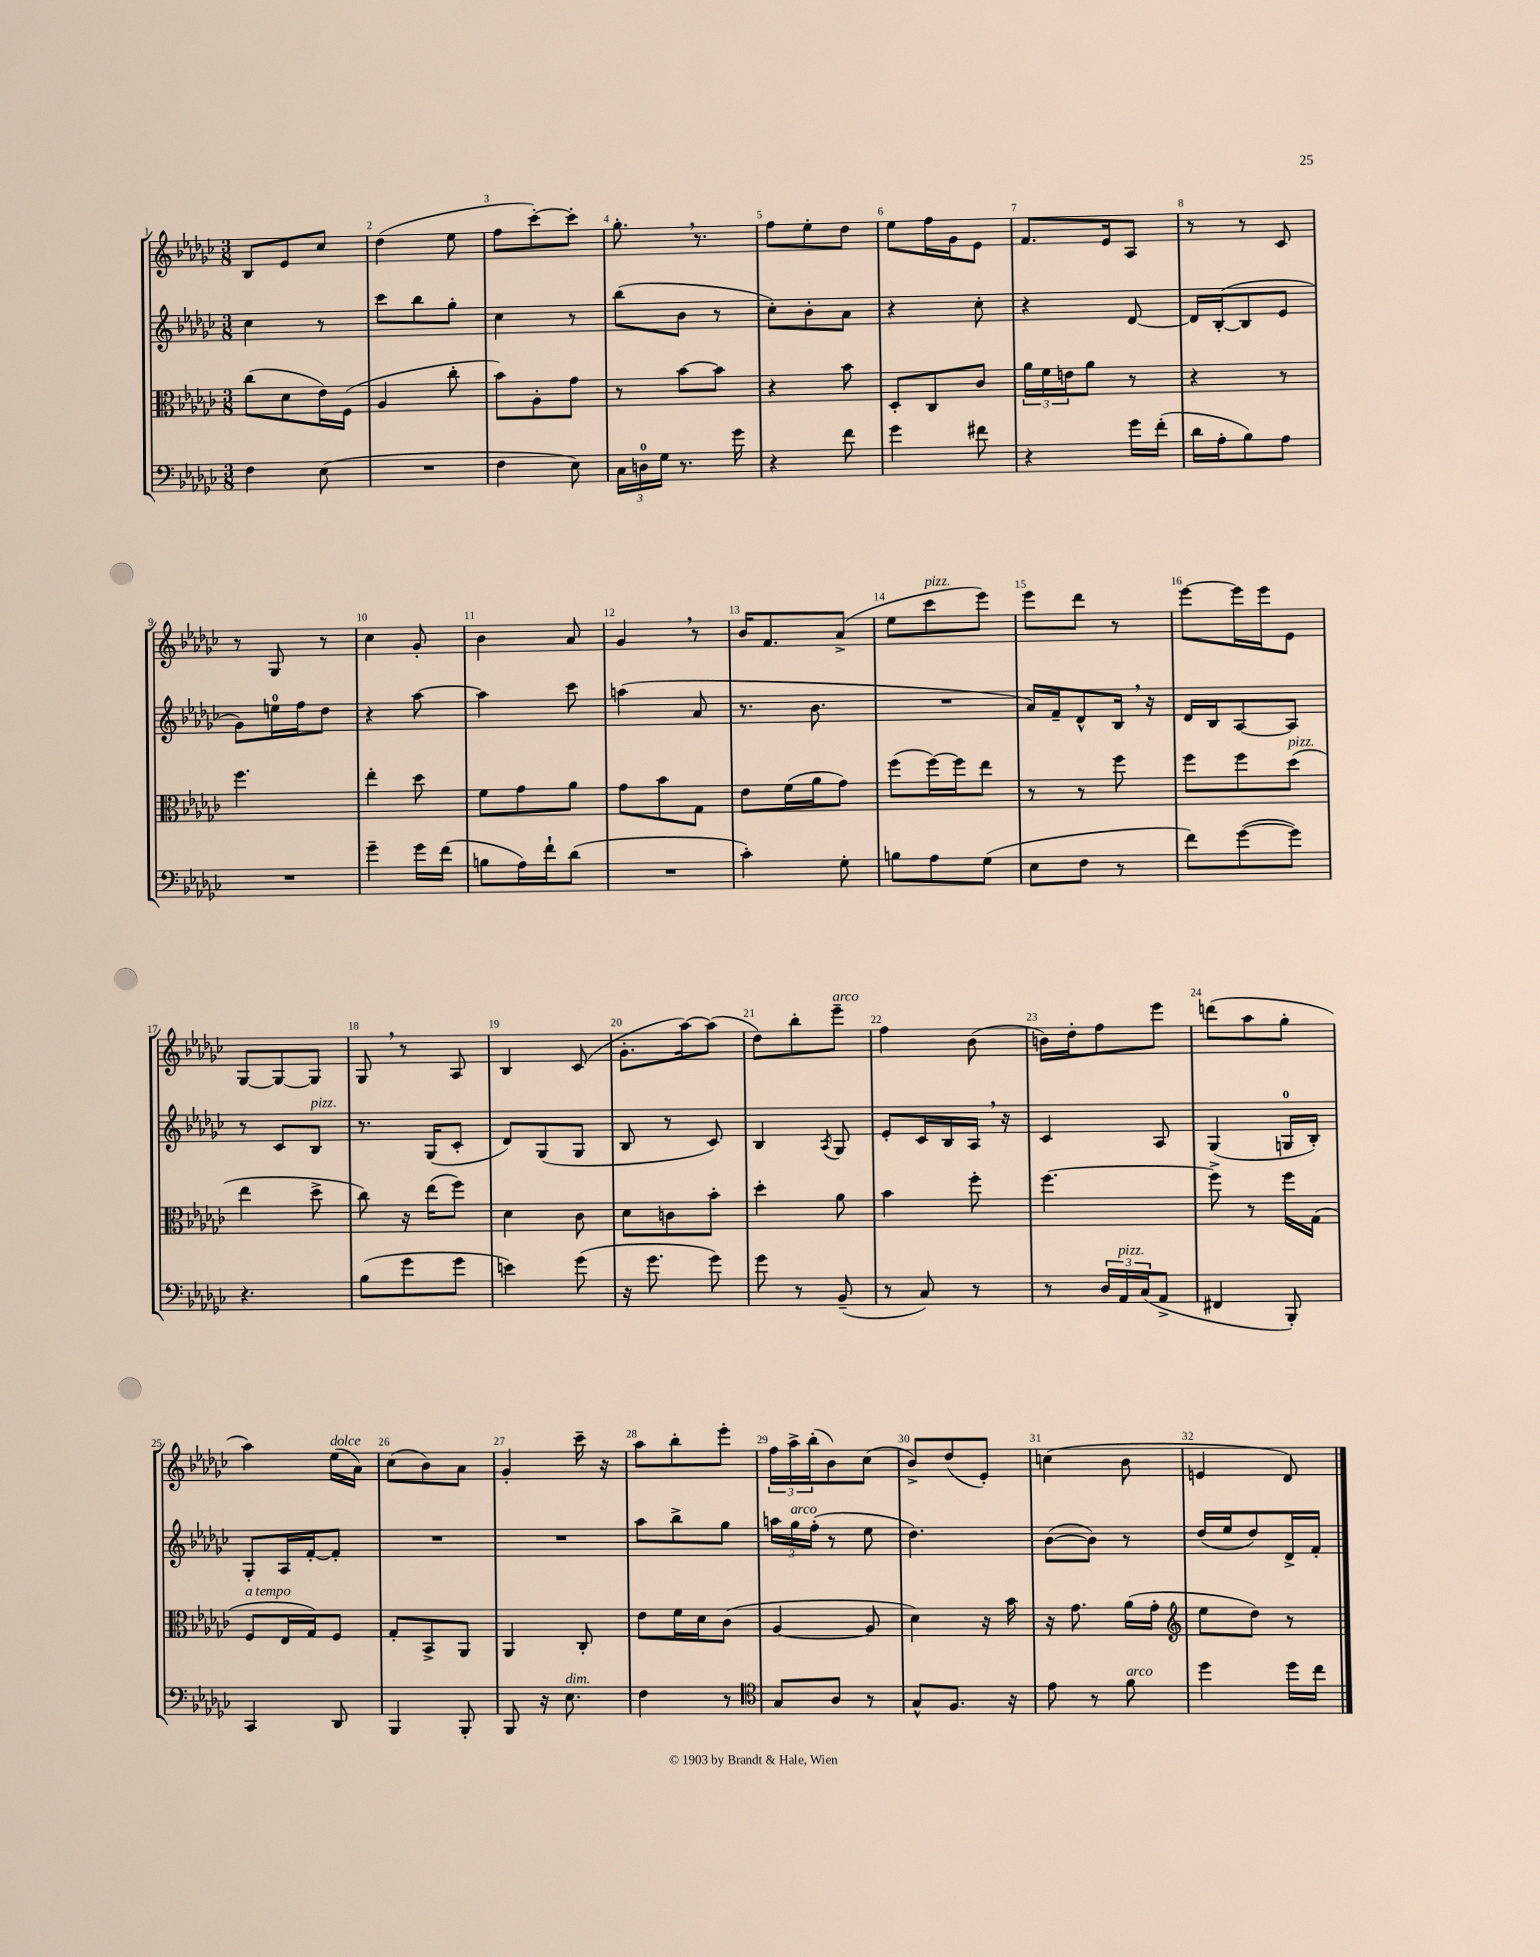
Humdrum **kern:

**kern	**kern	**kern	**kern
*part4	*part3	*part2	*part1
*staff4	*staff3	*staff2	*staff1
*clefF4	*clefC3	*clefG2	*clefG2
*k[b-e-a-d-g-c-]	*k[b-e-a-d-g-c-]	*k[b-e-a-d-g-c-]	*k[b-e-a-d-g-c-]
*M3/8	*M3/8	*M3/8	*M3/8
=1	=1	=1	=1
4F\	(8cc-\L	4cc-\	8B-/L
.	8d-\	.	8e-/
(8E-\	16e-\L)	8r	8cc-/J
.	(16F\JJ	.	.
=2	=2	=2	=2
4.r	4A-/	8ccc-\L	(4dd-\
.	.	8bb-\	.
.	8cc-'\	8gg-'\J	8ee-\
=3	=3	=3	=3
4F\	8b-\L)	4cc-\	8ff\L
.	8A-'\	.	[8ccc-'\)
8E-\)	8g-\J	8r	8ccc-'\J]
=4	=4	=4	=4
24C-\LL	8r	(8bb-\L	8.gg-',\
24Dn\	.	.	.
24G-\JJ	.	.	.
8.r	[8b-\L	8b-\J	.
.	.	.	8.r
.	8b-\J]	8r	.
16g-\	.	.	.
=5	=5	=5	=5
4r	4r	8cc-'\L)	8ff\L
.	.	8b-'\	8ee-'\
8f\	8b-\	8a-\J	8dd-\J
=6	=6	=6	=6
4g-\	8D-'/L	4r	8ee-\L
.	8C-/	.	16ff\L
.	.	.	16g-\J
8f#X\	8c-/J	8cc-'\	8e-\J
=7	=7	=7	=7
4r	24a-\LL	4r	8.f/L
.	24f\	.	.
.	24en\J	.	.
.	8a-\J	.	.
.	.	.	16e-/k
16g-\LL	8r	[8d-/	8A-/J
(16f'\JJ	.	.	.
=8	=8	=8	=8
16d-\LL	4r	16d-/LL]	8r
16A-'\J	.	([16B-'/J	.
8B-\)	.	8B-/]	8r
8A-\J	8r	8e-/J	8c-/
!!LO:LB:g=z
=9	=9	=9	=9
4.r	4.ff\	8g-\L)	8r
.	.	16een\L	8G-/
.	.	16ff\J	.
.	.	8dd-\J	8r
=10	=10	=10	=10
4g-~\	4ee-'\	4r	4cc-\
16g-\LL	8dd-\	[8aa-\	8g-'/
(16f\JJ	.	.	.
=11	=11	=11	=11
8Bn\L	8f\L	4aa-\]	4b-\
16A-\L)	8g-\	.	.
16f`\J	.	.	.
(8d-\J	8a-\J	8ccc-\	8a-/
=12	=12	=12	=12
4.r	8g-\L	(4aan\	4g-,/
.	8b-\	.	.
.	8G-\J	8a-/	8r
=13	=13	=13	=13
4c-'\)	8e-\L	8.r	16b-/KL
.	.	.	8.f/
.	(16f\L	.	.
.	16a-\J	8.b-\	.
8G-'\	8g-\J)	.	(8a-^/J
=14	=14	=14	=14
8Bn\L	(8ff\L	4.r	8ee-\L
!	!	!	!LO:TX:a:i:t=pizz.
8A-\	[16ff\L)	.	8ccc-\
.	16ff\J]	.	.
(8G-\J	8ee-\J	.	8eee-\J)
=15	=15	=15	=15
8E-\L	8r	16a-/LL)	8eee-\L
.	.	16f~/J	.
8F\J	8r	8d-^^/	8ddd-\J
8r	8ff\	16B-,/Jk	8r
.	.	16r	.
=16	=16	=16	=16
8f\L)	8ff\L	16d-/LL	[8eee-\L
.	.	16B-/J	.
([8g-\	8ff\	[8A-/	16eee-\L]
.	.	.	16eee-\J
!	!LO:TX:a:i:t=pizz.	!	!
8g-\J])	(8dd-\J	8A-/J]	8e-\J
!!LO:LB:g=z
=17	=17	=17	=17
4.r	4ee-\	8r	[8G-/L
.	.	8c-/L	8G-/_
!	!	!LO:TX:a:i:t=pizz.	!
.	8dd-^\	8B-/J	8G-/J]
=18	=18	=18	=18
(8B-\L	8cc-\)	8.r	8G-,/
8g-\	16r	.	8r
.	(16ee-\KL	(16G-/KL	.
8g-\J	8ff\J)	8c-'/J	8A-/
=19	=19	=19	=19
4en\)	4d-\	8d-/L)	4B-/
.	.	(8G-/	.
(8g-\	8c-\	8G-/J	(8c-/
=20	=20	=20	=20
16r	8d-\L	8B-/	8.g-'\L
8.g-\	.	.	.
.	8cn\	8r	.
.	.	.	[16aa-\k)
8g-\)	8b-'\J	8c-/)	(8aa-\J]
=21	=21	=21	=21
8g-\	4dd-'\	4B-/	8dd-\L)
8r	.	.	8bb-'\
.	.	8qA-/	.
!	!	!	!LO:TX:a:i:t=arco
(8BB-~/	8a-\	8G-/	8eee-~\J
=22	=22	=22	=22
8r	4b-\	8e-'/L	4ff\
8C-/)	.	16c-/L	.
.	.	16B-/	.
8r	8ff'\	16A-,/JJ	(8b-\
.	.	16r	.
=23	=23	=23	=23
8r	[4.ff\	4c-/	16bn\LL)
.	.	.	16dd-'\J
24D-/LL	.	.	8ff\
!LO:TX:a:i:t=pizz.	!	!	!
24AA-/	.	.	.
(24C-/J	.	.	.
8AA-^/J	.	8A-/	8eee-\J
=24	=24	=24	=24
4FF#X/	8ff^\]	(4G-/	(8dddn\L
.	8r	.	8aa-\
8BBB-'/)	16ff\LL	16Gn/LL	8gg-'\J
.	(16G-\JJ	16B-'/JJ)	.
!!LO:LB:g=z
=25	=25	=25	=25
!	!LO:TX:a:i:t=a tempo	!	!
4CC-/	8F/L	8G-'/L	4aa-\)
.	16E-/L	16A-/L	.
.	16G-/J)	[16f'/J	.
!	!	!	!LO:TX:a:i:t=dolce
8DD-/	8F/J	8f'/J]	(16ee-\LL
.	.	.	16a-\JJ)
=26	=26	=26	=26
4BBB-/	8G-'/L	4.r	(8cc-\L
.	8BB-^/	.	8b-\)
8BBB-'/	8AA-/J	.	8a-\J
=27	=27	=27	=27
8BBB-/	4AA-/	4.r	4g-'/
16r	.	.	.
!LO:TX:a:i:t=dim.	!	!	!
8.E-\	.	.	.
.	8C-'/	.	16ccc-~\
.	.	.	16r
=28	=28	=28	=28
4F\	8e-\L	8aa-\L	8aa-\L
.	16f\L	8bb-^\	8bb-'\
.	16d-\J	.	.
8r	(8c-\J	8gg-\J	8eee-'\J
=29	=29	=29	=29
*clefC4	*	*	*
8G-/L	[4A-/	24aan\LL	24ff\LL
!	!	!LO:TX:a:i:t=arco	!
.	.	24gg-\	24aa-^\
.	.	(24ff'\JJ	(24bb-'\J
8A-/J	.	8r	8b-\)
8r	8A-/]	8ee-\	(8cc-\J
=30	=30	=30	=30
8G-^^/L	4d-\)	4.dd-\)	8b-^/L)
8.F/J	.	.	(8dd-/
.	16r	.	8e-'/J)
16r	16b-\	.	.
=31	=31	=31	=31
8e-\	16r	([8b-\L	(4ccn\
.	8.g-\	.	.
8r	.	8b-\J])	.
!LO:TX:a:i:t=arco	!	!	!
8f\	(16a-\LL	8r	8b-\
.	16g-'\JJ	.	.
=32	=32	=32	=32
*	*clefG2	*	*
4dd-\	8ee-\L	(16dd-/LL	4en/
.	.	16ee-/J	.
.	8dd-\J)	8dd-/)	.
16dd-\LL	8r	16d-^/L	8d-/)
16cc-\JJ	.	16f'/JJ	.
==	==	==	==
*-	*-	*-	*-
